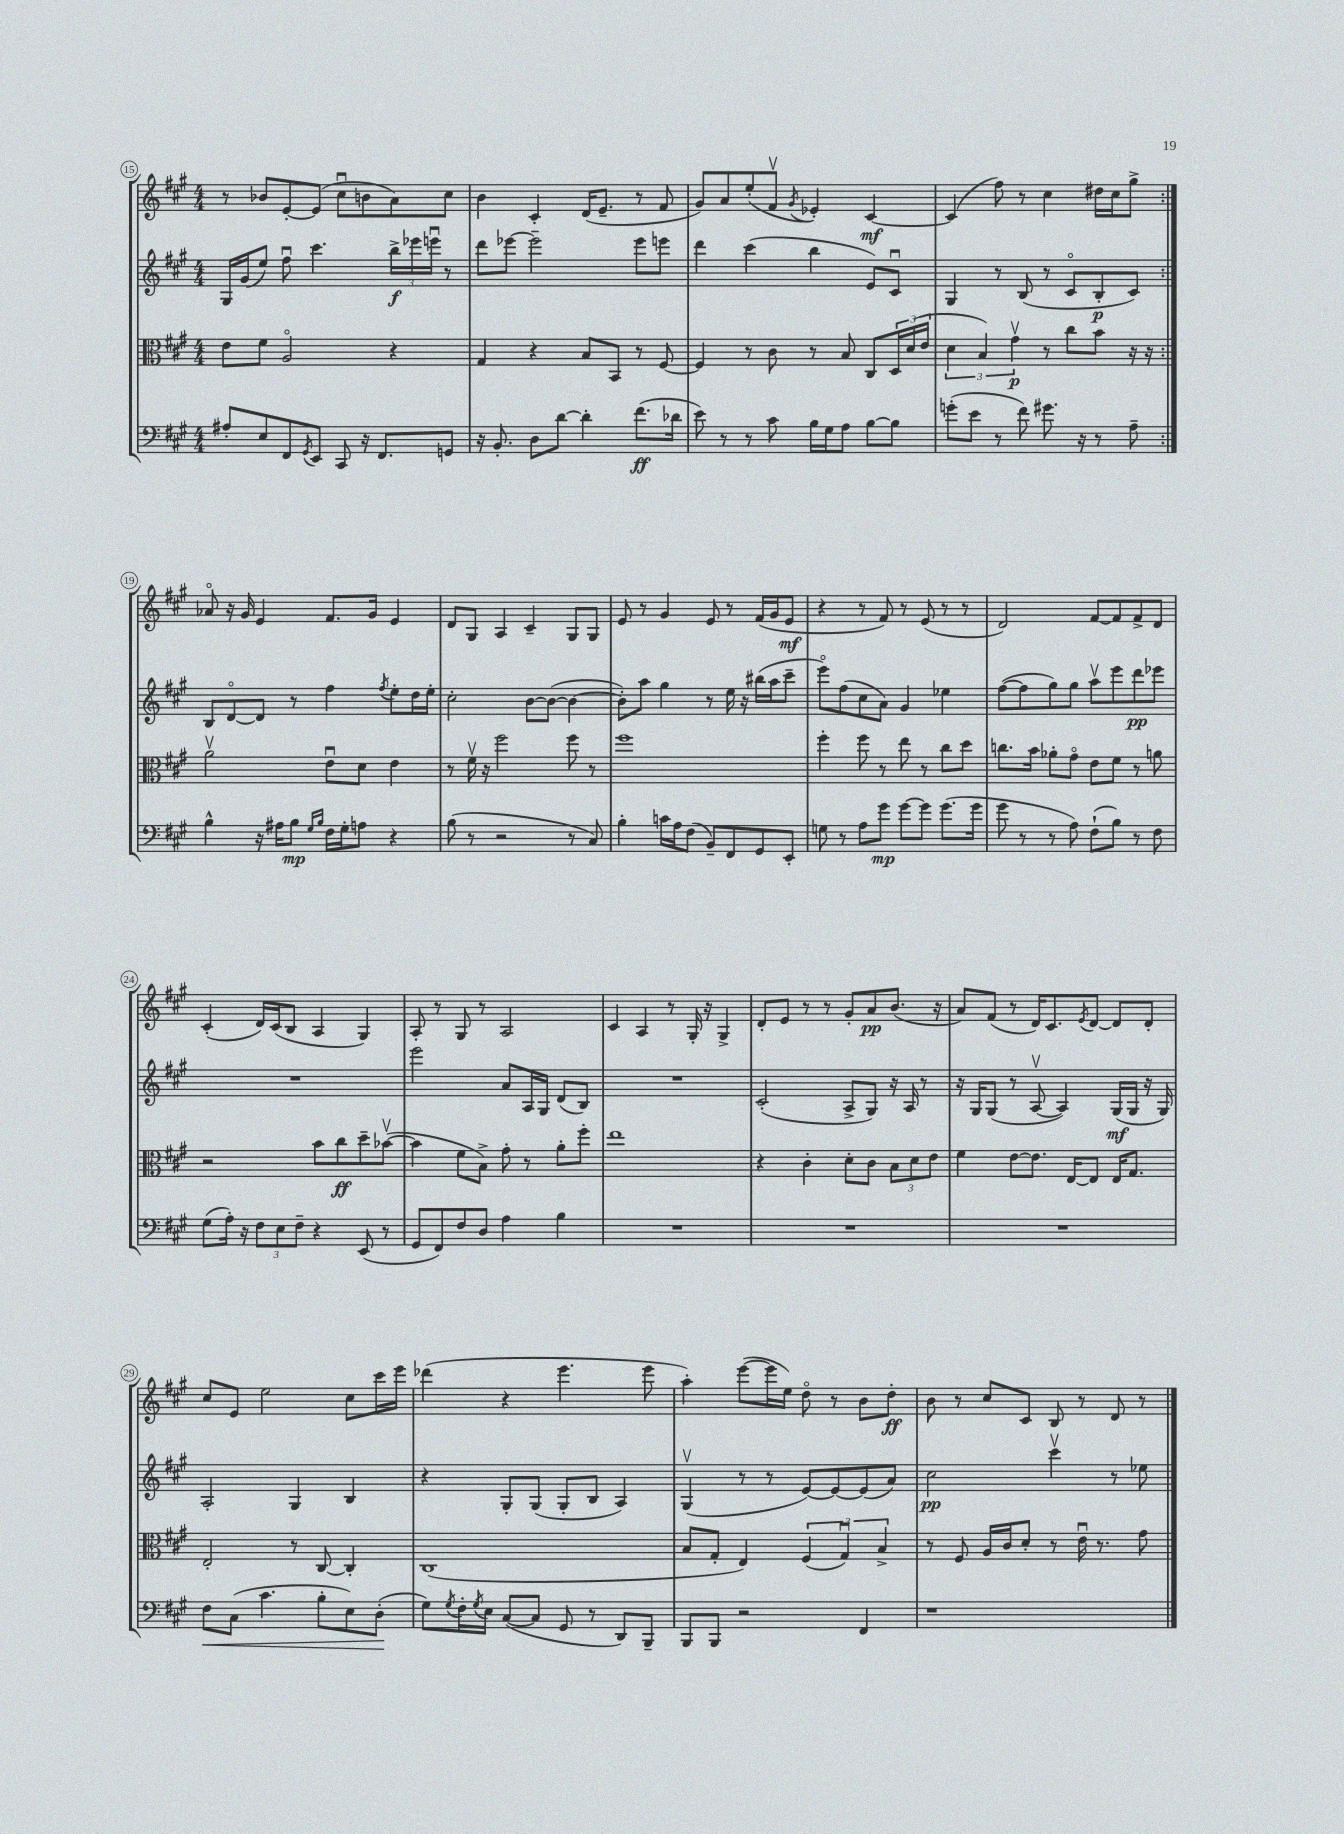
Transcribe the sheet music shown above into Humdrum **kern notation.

**kern	**dynam	**kern	**dynam	**kern	**dynam	**kern	**dynam
*part4	*part4	*part3	*part3	*part2	*part2	*part1	*part1
*staff4	*staff4	*staff3	*staff3	*staff2	*staff2	*staff1	*staff1
*clefF4	*	*clefC3	*	*clefG2	*	*clefG2	*
*k[f#c#g#]	*	*k[f#c#g#]	*	*k[f#c#g#]	*	*k[f#c#g#]	*
*M4/4	*	*M4/4	*	*M4/4	*	*M4/4	*
=15	=15	=15	=15	=15	=15	=15	=15
8A#X'/L	.	8e\L	.	16G#/LL	.	8r	.
.	.	.	.	(16g#/J	.	.	.
8E/	.	8f#\J	.	8ee/J)	.	8b-X/L	.
8FF#/	.	2A/	.	8ff#u\	.	[8e'/	.
8qGG#/	.	.	.	.	.	.	.
8EE/J	.	.	.	4.ccc#\	.	(8e/J]	.
8CC#/	.	.	.	.	.	8cc#u\L	.
16r	.	.	.	.	.	8bn\	.
8.FF#/L	.	.	.	.	.	.	.
.	.	4r	.	24bb^\LL	f	8a\)	.
.	.	.	.	24eee-X\	.	.	.
.	.	.	.	24eeenu\JJ	.	.	.
8GGn/J	.	.	.	8r	.	8cc#\J	.
=16	=16	=16	=16	=16	=16	=16	=16
16r	.	4G#/	.	8ddd\L	.	4b\	.
8.BB'/	.	.	.	.	.	.	.
.	.	.	.	[8eee-X\J	.	.	.
8D\L	.	4r	.	2eee-~\]	.	4c#'/	.
[8d\J	.	.	.	.	.	.	.
4d'\]	.	8B/L	.	.	.	(16d/KL	.
.	.	.	.	.	.	8.e~/J	.
.	.	8BB/J	.	.	.	.	.
(8.f#\L	ff	8r	.	8eee-\L	.	8r	.
.	.	[8F#/	.	8eeen\J	.	8f#/	.
16d-X\Jk	.	.	.	.	.	.	.
=17	=17	=17	=17	=17	=17	=17	=17
8e\)	.	4F#/]	.	4ddd\	.	8g#/L)	.
8r	.	.	.	.	.	8a/	.
8r	.	8r	.	(4ccc#\	.	(8ee'/	.
8c#\	.	8c#\	.	.	.	8f#v/J	.
.	.	.	.	.	.	8qg#/	.
16B\LL	.	8r	.	4bb\	.	4e-X'/)	.
16G#\J	.	.	.	.	.	.	.
8A\J	.	8B/	.	.	.	.	.
[8B\L	.	8C#/L	.	8e/L)	.	[4c#/	mf
8B\J]	.	24D/L	.	8c#u/J	.	.	.
.	.	(24d/	.	.	.	.	.
.	.	24e/JJ	.	.	.	.	.
=18	=18	=18	=18	=18	=18	=18	=18
(8gn'\L	.	6d\	.	4G#/	.	(4c#/]	.
8e\J	.	.	.	.	.	.	.
.	.	6B/)	.	.	.	.	.
8r	.	.	.	8r	.	8ff#\)	.
.	.	6g#v\	p	.	.	.	.
8f#\)	.	.	.	(8B/	.	8r	.
8.g#X\	.	8r	.	8r	.	4cc#\	.
.	.	8cc#\L	.	8c#/L	.	.	.
16r	.	.	.	.	.	.	.
8r	.	8b\J	.	8B'/	p	16dd#X\LL	.
.	.	.	.	.	.	16cc#\J	.
8A~\	.	16r	.	8c#/J)	.	8gg#^\J	.
.	.	16r	.	.	.	.	.
!!LO:LB:g=z
=19:|!	=19:|!	=19:|!	=19:|!	=19:|!	=19:|!	=19:|!	=19:|!
4B^^\	.	2av\	.	8B/L	.	8a-X/	.
.	.	.	.	[8d/	.	16r	.
.	.	.	.	.	.	16g#/	.
16r	.	.	.	8d/J]	.	4e/	.
16A#X\KL	.	.	.	.	.	.	.
8B\J	mp	.	.	8r	.	.	.
16qqG#/LL	.	.	.	.	.	.	.
16qqB/JJ	.	.	.	.	.	.	.
16F#\LL	.	8eu\L	.	4ff#\	.	8.f#/L	.
16G#'\J	.	.	.	.	.	.	.
8An\J	.	8d\J	.	.	.	.	.
.	.	.	.	.	.	16g#/Jk	.
.	.	.	.	8qff#/	.	.	.
4r	.	4e\	.	8ee'\L	.	4e/	.
.	.	.	.	16dd\L	.	.	.
.	.	.	.	16ee'\JJ	.	.	.
=20	=20	=20	=20	=20	=20	=20	=20
(8B\	.	8r	.	2cc#'\	.	8d/L	.
8r	.	16f#v\	.	.	.	8G#/J	.
.	.	16r	.	.	.	.	.
2r	.	2ff#\	.	.	.	4A/	.
.	.	.	.	[8b\L	.	4c#~/	.
.	.	.	.	(8b\J_	.	.	.
8r	.	8ff#\	.	4b\_	.	8G#/L	.
8C#/)	.	8r	.	.	.	8G#/J	.
=21	=21	=21	=21	=21	=21	=21	=21
4B'\	.	1ff#	.	8b'\L])	.	8e/	.
.	.	.	.	8aa\J	.	8r	.
16cn\LL	.	.	.	4gg#\	.	4g#/	.
16A\J	.	.	.	.	.	.	.
(8F#\J	.	.	.	.	.	.	.
8BB~/L)	.	.	.	8r	.	8e/	.
8FF#/	.	.	.	16ee\	.	8r	.
.	.	.	.	16r	.	.	.
8GG#/	.	.	.	(16bb#X\LL	.	(16f#/LL	.
.	.	.	.	16aa\J	.	16g#/J	.
8EE'/J	.	.	.	8ccc#~\J	.	8e/J	mf
=22	=22	=22	=22	=22	=22	=22	=22
8Gn\	.	4ff#'\	.	8eee\L)	.	4r	.
8r	.	.	.	(8ff#\	.	.	.
8A\L	.	8ff#\	.	8cc#\	.	8r	.
8g#\J	mp	8r	.	8a\J)	.	8f#/)	.
[8g#\L	.	8ee\	.	4g#/	.	8r	.
8g#\J]	.	8r	.	.	.	(8e/	.
(8.g#\L	.	8cc#\L	.	4ee-X\	.	8r	.
.	.	8dd\J	.	.	.	8r	.
16g#\Jk	.	.	.	.	.	.	.
=23	=23	=23	=23	=23	=23	=23	=23
8g#\	.	8.ccn\L	.	([8ff#\L	.	2d/)	.
8r	.	.	.	8ff#\]	.	.	.
.	.	16b\Jk	.	.	.	.	.
8r	.	8a-X'\L	.	8gg#\)	.	.	.
8A\)	.	8g#\J	.	8gg#\J	.	.	.
(8F#`\L	.	8e\L	.	8aav\L	.	[8f#/L	.
8B\J)	.	8f#\J	.	8eee\	.	8f#/]	.
8r	.	8r	.	8ddd\	pp	8f#^/	.
8F#\	.	8an\	.	8eee-X\J	.	8d/J	.
!!LO:LB:g=z
=24	=24	=24	=24	=24	=24	=24	=24
(8G#\L	.	2r	.	1r	.	(4c#'/	.
16A'\Jk)	.	.	.	.	.	.	.
16r	.	.	.	.	.	.	.
12F#\L	.	.	.	.	.	16d/LL)	.
.	.	.	.	.	.	(16c#/J	.
12E\	.	.	.	.	.	.	.
.	.	.	.	.	.	8B/J	.
12F#~\J	.	.	.	.	.	.	.
4r	.	8b\L	.	.	.	4A/	.
.	.	8cc#\	ff	.	.	.	.
(8EE/	.	8dd~\	.	.	.	4G#/)	.
8r	.	([8b-Xv\J	.	.	.	.	.
=25	=25	=25	=25	=25	=25	=25	=25
8GG#/L	.	4b-\]	.	2eee\	.	8A'/	.
8FF#/)	.	.	.	.	.	8r	.
8F#/	.	8f#\L	.	.	.	8G#/	.
8D/J	.	8B^\J)	.	.	.	8r	.
4A\	.	8g#'\	.	8a/L	.	2A/	.
.	.	8r	.	16A/L	.	.	.
.	.	.	.	16G#/JJ	.	.	.
4B\	.	8a'\L	.	(8d/L	.	.	.
.	.	8ff#'\J	.	8B/J)	.	.	.
=26	=26	=26	=26	=26	=26	=26	=26
1r	.	1ee	.	1r	.	4c#/	.
.	.	.	.	.	.	4A/	.
.	.	.	.	.	.	8r	.
.	.	.	.	.	.	16G#'/	.
.	.	.	.	.	.	16r	.
.	.	.	.	.	.	4G#^/	.
=27	=27	=27	=27	=27	=27	=27	=27
1r	.	4r	.	(2c#'/	.	8d'/L	.
.	.	.	.	.	.	8e/J	.
.	.	4c#'\	.	.	.	8r	.
.	.	.	.	.	.	8r	.
.	.	8d'\L	.	8A^/L	.	8g#'/L	.
.	.	8c#\J	.	8G#/J)	.	8a/	pp
.	.	12B\L	.	16r	.	(8.b/J	.
.	.	.	.	16A/	.	.	.
.	.	12d\	.	.	.	.	.
.	.	.	.	8r	.	.	.
.	.	12e\J	.	.	.	.	.
.	.	.	.	.	.	16r	.
=28	=28	=28	=28	=28	=28	=28	=28
1r	.	4f#\	.	16r	.	8a/L)	.
.	.	.	.	16G#/KL	.	.	.
.	.	.	.	(8G#/J	.	(8f#/J	.
.	.	[8e\L	.	8r	.	8r	.
.	.	8.e\J]	.	[8Av/	.	16d/KL)	.
.	.	.	.	.	.	8.c#/	.
.	.	.	.	4A/])	.	.	.
.	.	[16E/KL	.	.	.	.	.
.	.	.	.	.	.	8qe/	.
.	.	8E/J]	.	.	.	[8d/J	.
.	.	16E/KL	.	(16G#/LL	mf	8d/L]	.
.	.	8.G#/J	.	16G#/JJ	.	.	.
.	.	.	.	16r	.	8d'/J	.
.	.	.	.	16G#/)	.	.	.
!!LO:LB:g=z
=29	=29	=29	=29	=29	=29	=29	=29
!	!LO:HP:b	!	!	!	!	!	!
8F#\L	<	2E'/	.	2A'/	.	8cc#/L	.
(8C#\J	.	.	.	.	.	8e/J	.
4.c#\	.	.	.	.	.	2ee\	.
.	.	8r	.	4G#/	.	.	.
8B'\L	.	[8C#/	.	.	.	.	.
8E\)	.	4C#'/]	.	4B/	.	8cc#\L	.
(8D'\J	.	.	.	.	.	16ccc#\L	.
.	.	.	.	.	.	16eee\JJ	.
.	[	.	.	.	.	.	.
=30	=30	=30	=30	=30	=30	=30	=30
8G#\L)	.	(1C#	.	4r	.	(4ddd-X\	.
8qG#/	.	.	.	.	.	.	.
16F#'\L	.	.	.	.	.	.	.
8qG#/	.	.	.	.	.	.	.
16E\JJ	.	.	.	.	.	.	.
([8C#/L	.	.	.	8G#'/L	.	4r	.
8C#/J]	.	.	.	(8G#/J	.	.	.
8GG#/	.	.	.	8G#'/L	.	4.eee\	.
8r	.	.	.	8B/J	.	.	.
8DD/L)	.	.	.	4A/)	.	.	.
8BBB~/J	.	.	.	.	.	8eee\	.
=31	=31	=31	=31	=31	=31	=31	=31
8BBB/L	.	8B/L	.	(4G#v/	.	4aa'\)	.
8BBB/J	.	8G#'/J	.	.	.	.	.
2r	.	4E/)	.	8r	.	([8eee\L	.
.	.	.	.	8r	.	16eee\L]	.
.	.	.	.	.	.	16ee\JJ)	.
.	.	(6F#/	.	[8e/L)	.	8dd\	.
.	.	.	.	8e/_	.	8r	.
.	.	6G#u/)	.	.	.	.	.
4FF#/	.	.	.	(8e/]	.	8b\L	.
.	.	6B^/	.	.	.	.	.
.	.	.	.	8a/J)	.	8dd'\J	ff
=32	=32	=32	=32	=32	=32	=32	=32
1r	.	8r	.	2cc#\	pp	8b\	.
.	.	8F#/	.	.	.	8r	.
.	.	16A/LL	.	.	.	8cc#/L	.
.	.	16c#/J	.	.	.	.	.
.	.	8d'/J	.	.	.	8c#/J	.
.	.	8r	.	4ccc#v\	.	8B/	.
.	.	16eu\	.	.	.	8r	.
.	.	8.r	.	.	.	.	.
.	.	.	.	8r	.	8d/	.
.	.	8g#\	.	8ee-X\	.	8r	.
==	==	==	==	==	==	==	==
*-	*-	*-	*-	*-	*-	*-	*-
